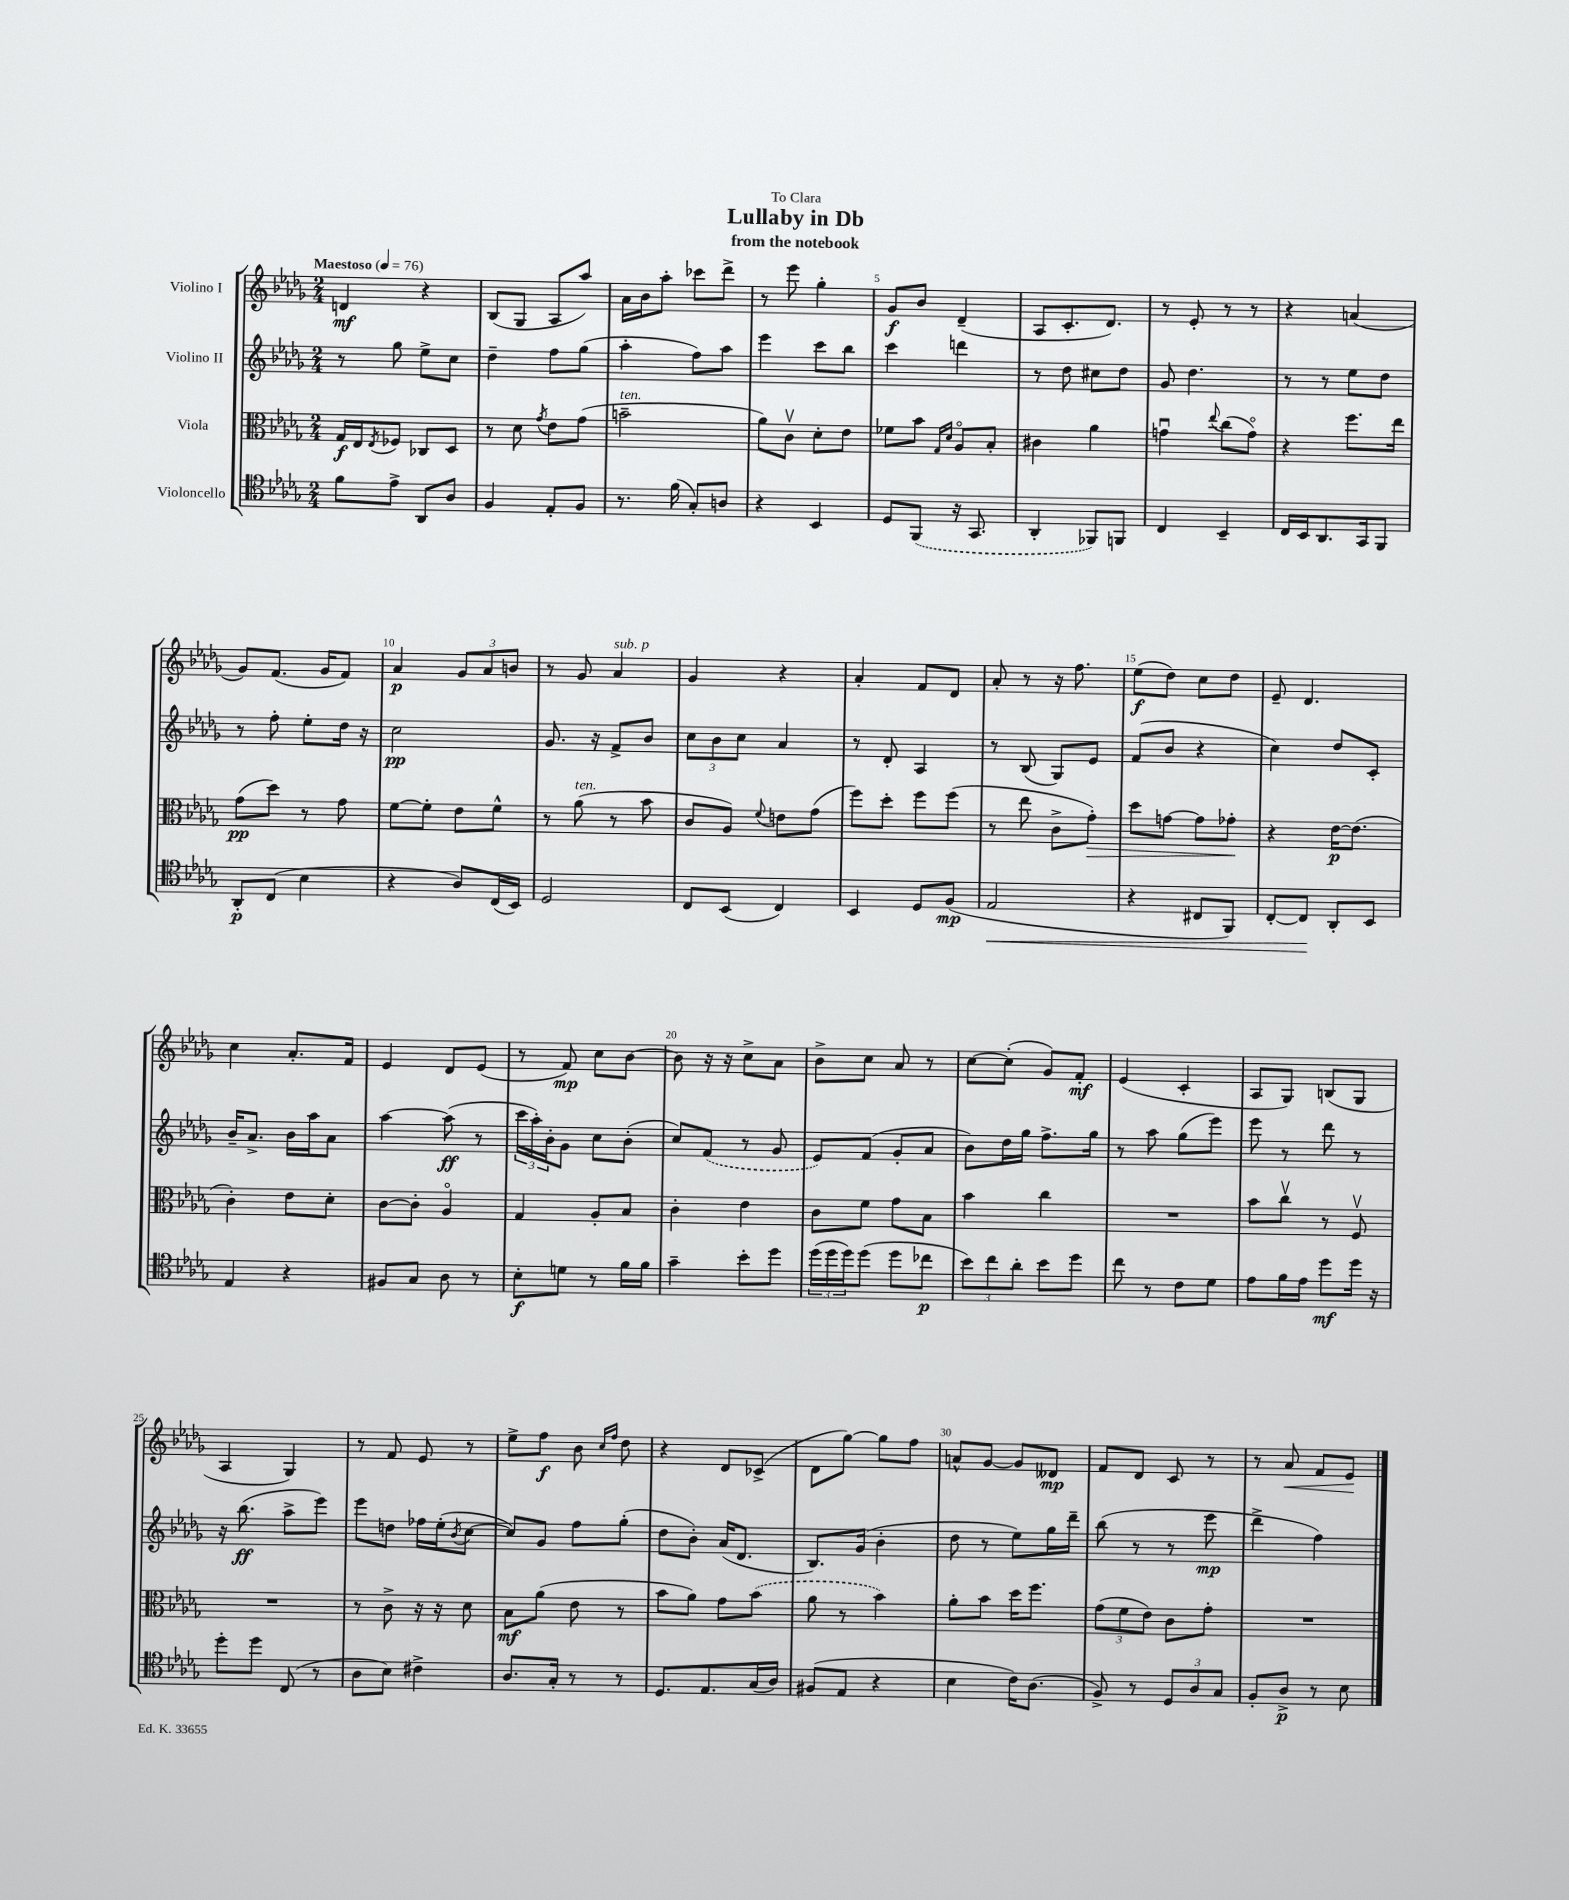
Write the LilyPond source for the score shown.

\header { title = "Lullaby in Db" subtitle = "from the notebook" dedication = "To Clara" }
<<
\new StaffGroup <<
\new Staff = "s0" \with { instrumentName = "Violino I" } {
    \clef treble \key des \major \numericTimeSignature \time 2/4 \tempo "Maestoso" 4 = 76
    d'4\mf r4 |
    bes8( ges8 aes8 aes''8) |
    aes'16 bes'16 aes''8-. ces'''8 des'''8-> |
    r8 ees'''8 ges''4-. |
    ges'8\f bes'8 des'4--( |
    aes8 c'8.-. des'8.) |
    r8 ees'8-. r8 r8 |
    r4 a'4( |
    ges'8) f'8.( ges'16 f'8) |
    aes'4\p \tuplet 3/2 { ges'8 aes'8 b'8 } |
    r8 ges'8 aes'4^\markup { \italic "sub. p" } |
    ges'4 r4 |
    aes'4-. f'8 des'8 |
    aes'8-. r8 r16 f''8. |
    ees''8\f( des''8) c''8 des''8 |
    ees'8-- des'4. |
    c''4 aes'8.-. f'16 |
    ees'4 des'8 ees'8( |
    r8 f'8\mp) c''8 bes'8~ |
    bes'8 r16 r16 c''8-> aes'8 |
    bes'8-> c''8 aes'8 r8 |
    c''8~ c''8-.( ges'8) f'8-.\mf |
    ees'4( c'4-. |
    aes8 ges8) b8( ges8 |
    aes4 ges4) |
    r8 f'8 ees'8 r8 |
    ees''8-> f''8\f bes'8 \grace { c''16 f''16 } des''8 |
    r4 des'8 ces'8->( |
    des'8 ges''8~) ges''8 f''8 |
    a'8-^ ges'8~ ges'8 deses'8\mp |
    f'8 des'8 c'8 r8 |
    r8 aes'8\< f'8 ees'8\! \bar "|." |
}
\new Staff = "s1" \with { instrumentName = "Violino II" } {
    \clef treble \key des \major \numericTimeSignature \time 2/4
    r8 ges''8 ees''8-> c''8 |
    des''4-- f''8 ges''8( |
    aes''4-. f''8) aes''8 |
    ees'''4 c'''8 bes''8 |
    c'''4 d'''4 |
    r8 des''8 cis''8 des''8 |
    ges'8 des''4. |
    r8 r8 ees''8 des''8 |
    r8 f''8-. ees''8-. des''16 r16 |
    c''2\pp |
    ges'8. r16 f'8-> bes'8 |
    \tuplet 3/2 { c''8 bes'8 c''8 } aes'4 |
    r8 des'8-. aes4 |
    r8 bes8( ges8) ees'8 |
    f'8( bes'8 r4 |
    c''4) des''8 c'8-. |
    bes'16-- aes'8.-> bes'16 aes''16 aes'8 |
    aes''4~ aes''8\ff( r8 |
    \tuplet 3/2 { c'''16 aes''16-.) bes'16-. } ges'8 c''8 bes'8-.( |
    c''8) \once \slurDashed f'8( r8 ges'8 |
    ees'8) f'8( ges'8-. aes'8 |
    bes'8) des''16 ges''16 f''8.-> ges''16 |
    r8 aes''8 ges''8( ees'''8) |
    ees'''8 r8 des'''8 r8 |
    r16 bes''8.\ff( aes''8-> ees'''8) |
    ees'''8 d''8 fes''16 ees''16-.( \acciaccatura { bes'8 } c''8~ |
    c''8) ges'8 f''8 ges''8-.( |
    des''8 bes'8-.) aes'16( des'8. |
    bes8.) ges'16( bes'4-. |
    des''8 r8 ees''8) ges''16 des'''16-- |
    bes''8( r8 r8 ees'''8\mp |
    des'''4-> f''4) \bar "|." |
}
\new Staff = "s2" \with { instrumentName = "Viola" } {
    \clef alto \key des \major \numericTimeSignature \time 2/4
    ges16\f ees16 \acciaccatura { ees8 } fes8 ces8 des8 |
    r8 des'8 \acciaccatura { ges'8 } ees'8 ges'8( |
    b'2--^\markup { \italic "ten." } |
    aes'8) c'8\upbow des'8-. ees'8 |
    fes'8 bes'8 \grace { ges16 des'16 } aes8\flageolet bes8-. |
    cis'4 aes'4 |
    g'4\downbow \appoggiatura { ees''8 } c''8( g'8\flageolet) |
    r4 f''8. ees''16 |
    ges'8\pp( des''8) r8 ges'8 |
    f'8~ f'8-. ees'8 f'8-^ |
    r8 aes'8^\markup { \italic "ten." }( r8 bes'8 |
    c'8 aes8) \appoggiatura { f'8 } e'8 ges'8( |
    f''8) des''8-. f''8 f''8( |
    r8 ees''8 c'8-> ges'8-.\>) |
    des''8 g'8~ g'8 ges'8-.\! |
    r4 ees'16~\p ees'8.( |
    c'4-.) ees'8 des'8-. |
    c'8~ c'8-. aes4\flageolet |
    ges4 aes8-. bes8 |
    c'4-. ees'4 |
    c'8 f'8 ges'8 bes8 |
    bes'4 c''4 |
    R2 |
    bes'8 c''8\upbow r8 f8\upbow |
    R2 |
    r8 c'8-> r16 r16 des'8 |
    bes8\mf aes'8( ees'8 r8 |
    bes'8 aes'8) ges'8 \once \slurDashed bes'8( |
    aes'8 r8 bes'4) |
    aes'8-. bes'8 des''16 f''8. |
    \tuplet 3/2 { ges'8( f'8 ees'8) } c'8 ges'8-. |
    R2 \bar "|." |
}
\new Staff = "s3" \with { instrumentName = "Violoncello" } {
    \clef tenor \key des \major \numericTimeSignature \time 2/4
    f'8 ees'8-> aes,8 aes8 |
    f4 ees8-. f8 |
    r8. f'16( ges8-.) a8 |
    r4 bes,4 |
    des8 \once \slurDashed f,8( r16 ges,8. |
    aes,4-. fes,8) f,8 |
    c4 bes,4-- |
    c16 bes,16 aes,8. ges,16 f,8 |
    aes,8-.\p c8( bes4 |
    r4 aes8) c16( bes,16) |
    des2 |
    c8 bes,8( c4) |
    bes,4 des8 f8\mp( |
    ees2\< |
    r4 cis8 f,8) |
    c8~-. c8\! aes,8-. bes,8 |
    ees4 r4 |
    fis8 ges8 aes8 r8 |
    bes8-.\f d'8 r8 f'16 f'16 |
    ges'4-- bes'8-. des''8 |
    \tuplet 3/2 { des''16( des''16 des''16) } des''8( des''8 ces''8\p |
    \tuplet 3/2 { bes'8) c''8 aes'8-. } bes'8 des''8 |
    c''8 r8 c'8 des'8 |
    ees'8 f'16 ees'16 des''8\mf des''16 r16 |
    des''8-. des''8 c8( r8 |
    aes8 bes8) cis'4-> |
    aes8. ges16-. r8 r8 |
    des8. ees8. ges16( aes16) |
    fis8( ees8 r4 |
    bes4 c'16) aes8.( |
    f8->) r8 \tuplet 3/2 { des8 aes8 ges8 } |
    f8-. aes8->\p r8 bes8 \bar "|." |
}
>>
>>
\layout { \context { \Score \override BarNumber.break-visibility = ##(#f #t #t) barNumberVisibility = #(every-nth-bar-number-visible 5) } }
